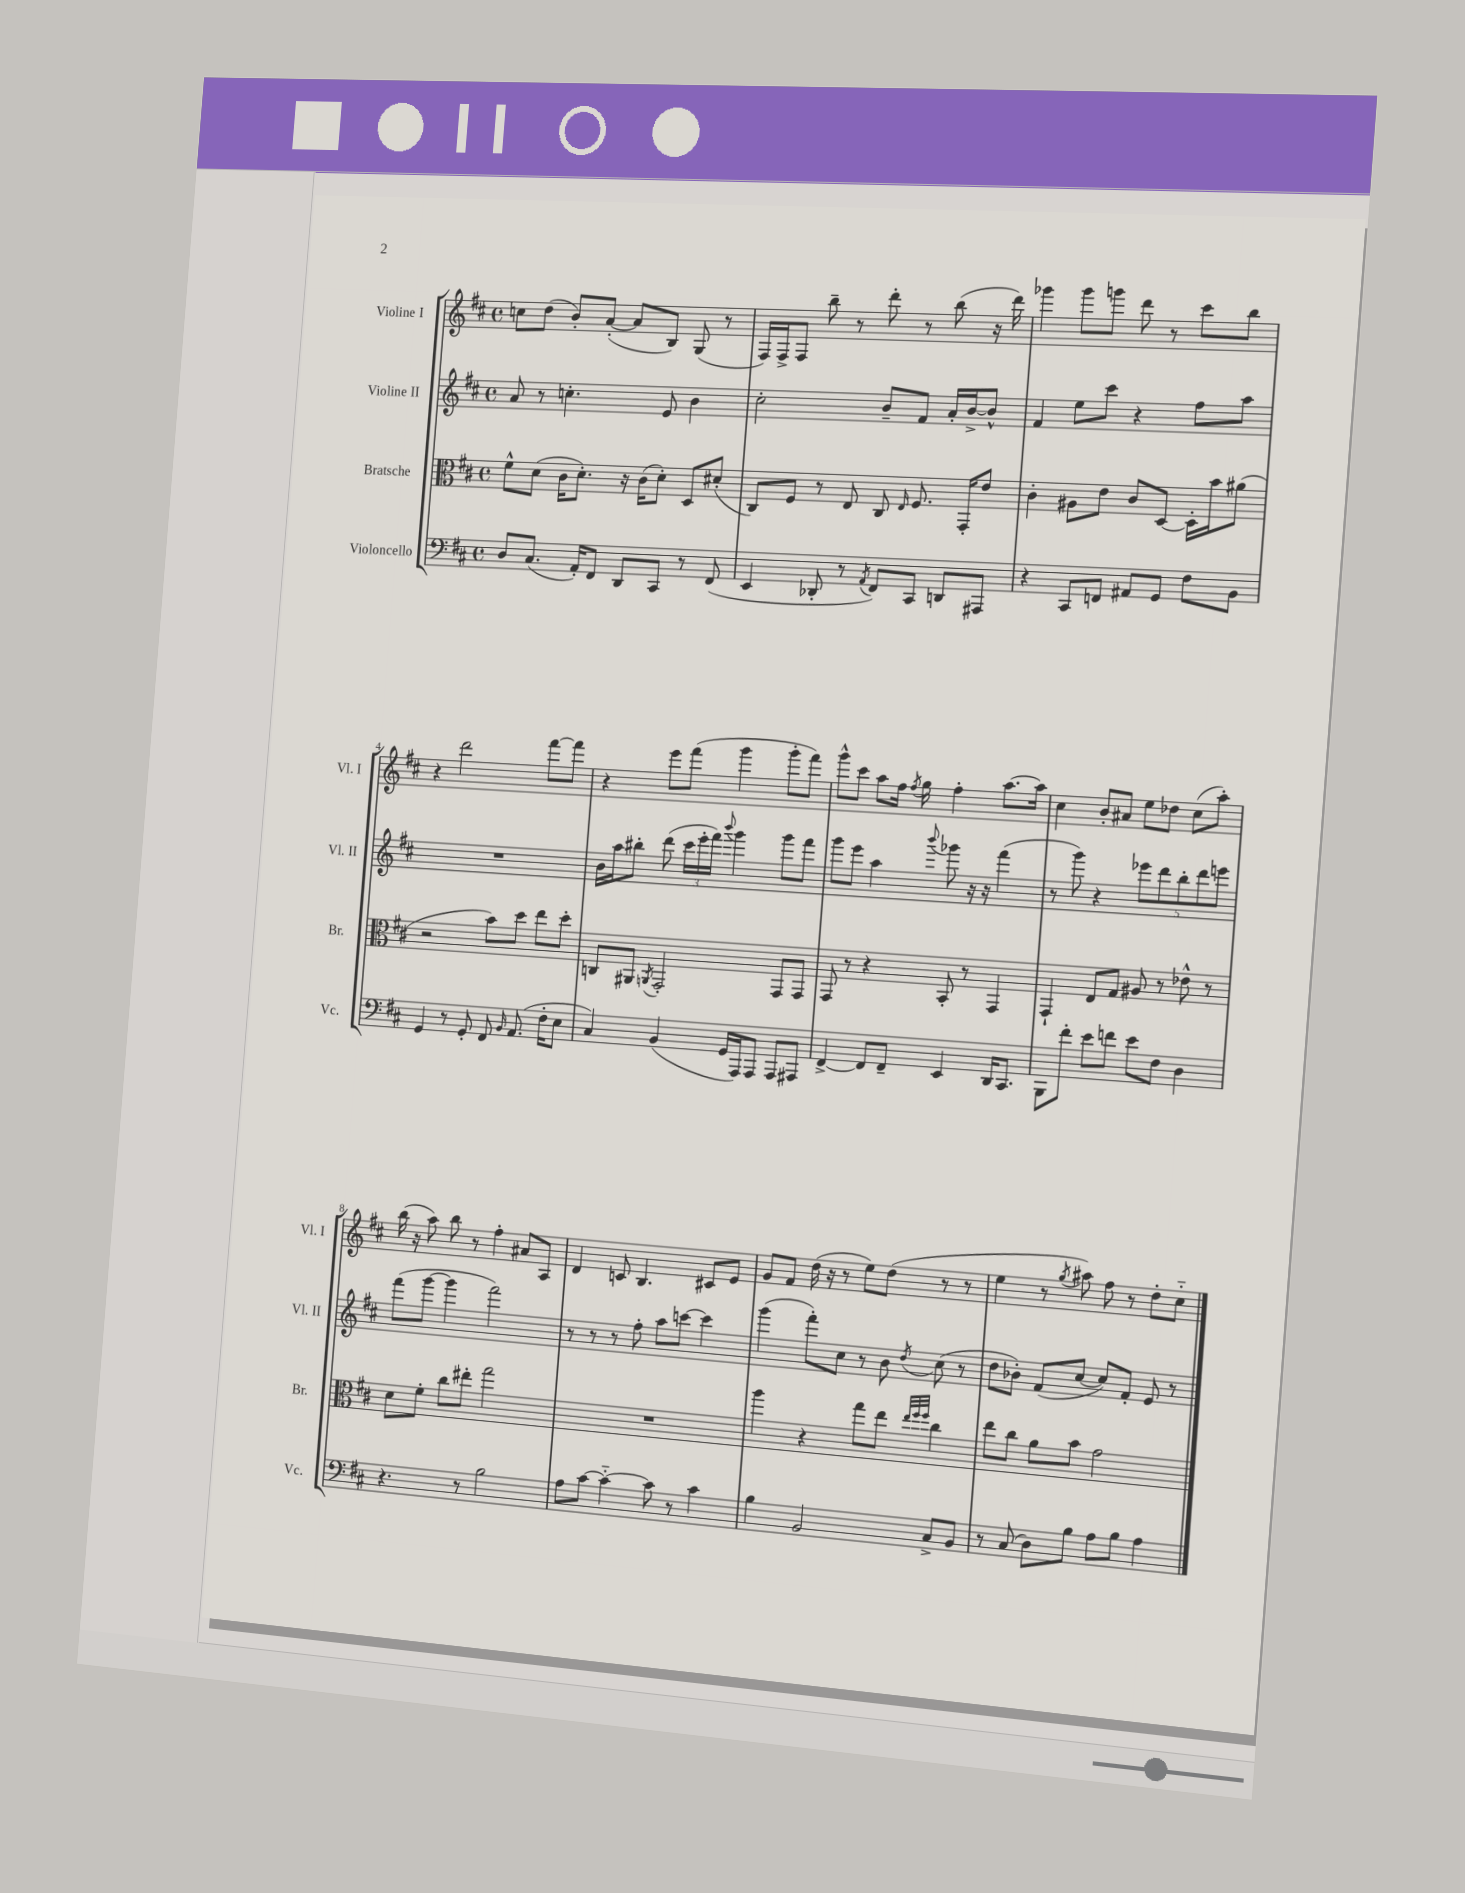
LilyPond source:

<<
\new StaffGroup <<
\new Staff = "s0" \with { instrumentName = "Violine I" shortInstrumentName = "Vl. I" } {
    \clef treble \key d \major \defaultTimeSignature \time 4/4
    \autoBeamOff c''8[ d''8]( b'8[-.) a'8]~-.( a'8[ b8]) g8( r8 |
    fis16[) fis16-> fis8] b''8-- r8 d'''8-. r8 b''8( r16 d'''16) |
    ges'''4 ges'''8[ g'''8] d'''8 r8 cis'''8[ b''8] |
    r4 d'''2 fis'''8[~ fis'''8] |
    r4 e'''8[ fis'''8]( g'''4 g'''8[-. fis'''8]) |
    g'''8[-^ cis'''8] a''8[ fis''16] \acciaccatura { fis''8 } g''16 fis''4-. a''8.[~ a''16] |
    cis''4 b'8[-. ais'8] e''8[ des''8] cis''8[( a''8]-.) |
    b''16( r16 a''8) b''8 r8 fis''4-. ais'8[ a8] |
    d'4 c'8 b4. cis'8[ e'8] |
    g'8[ fis'8] d''16( r16 r8 e''8[) d''8]( r8 r8 |
    e''4 r8 \acciaccatura { g''8 } ais''8) fis''8 r8 d''8[-. cis''8]-_ \bar "|." |
}
\new Staff = "s1" \with { instrumentName = "Violine II" shortInstrumentName = "Vl. II" } {
    \clef treble \key d \major \defaultTimeSignature \time 4/4
    \autoBeamOff a'8 r8 c''4.-. e'8 b'4 |
    cis''2-. b'8[-- fis'8] a'16[-. b'16~-> b'8]-^ |
    fis'4 e''8[ cis'''8] r4 fis''8[ a''8] |
    R1 |
    b'16[ a''16 bis''8]-. d'''8( \tuplet 3/2 { cis'''16[ e'''16-. fis'''16]) } \appoggiatura { b'''8 } g'''4 g'''8[ fis'''8] |
    g'''8[ e'''8] a''4 \appoggiatura { b'''8 } ges'''8 r16 r16 fis'''4( |
    r8 g'''8) r4 \tuplet 5/4 { ees'''8[ d'''8 b''8-. d'''8 e'''8] } |
    fis'''8[( g'''8]~ g'''4 fis'''2) |
    r8 r8 r8 fis''8-. a''8[ c'''8]~ c'''4 |
    g'''4( fis'''8[-.) cis''8] r8 b'8 \acciaccatura { d''8 } cis''8( r8 |
    d''8[ bes'8]-.) fis'8[( cis''8]~ cis''8[) fis'8]-. e'8 r8 \bar "|." |
}
\new Staff = "s2" \with { instrumentName = "Bratsche" shortInstrumentName = "Br." } {
    \clef alto \key d \major \defaultTimeSignature \time 4/4
    \autoBeamOff fis'8[-^ d'8]( cis'16[ d'8.]-.) r16 cis'16[( d'8]-.) d8[ dis'8]-.( |
    cis8[) fis8] r8 e8 cis8 \grace { e16 } fis8. g,16[-. e'8] |
    cis'4-. ais8[ e'8] cis'8[ d8]~ d16[-. b'16 ais'8]( |
    r2 b'8[) d''8] e''8[ d''8]-. |
    c8[ ais,8] \acciaccatura { a,8 } g,2-. g,8[ g,8] |
    g,8 r8 r4 b,8-. r8 g,4 |
    g,4-! e8[ g8] ais8 r8 ees'8-^ r8 |
    d'8[ fis'8]-. cis''8[ eis''8]-. g''2 |
    R1 |
    a''4 r4 g''8[ e''8] \grace { e''32[ fis''32 fis''32] } cis''4 |
    e''8[ cis''8] a'8[ b'8] g'2 \bar "|." |
}
\new Staff = "s3" \with { instrumentName = "Violoncello" shortInstrumentName = "Vc." } {
    \clef bass \key d \major \defaultTimeSignature \time 4/4
    \autoBeamOff d8[ cis8.]( a,16[-.) fis,8] d,8[ cis,8] r8 fis,8( |
    e,4 des,8-. r8 \acciaccatura { a,8 } fis,8[) cis,8] d,8[ ais,,8] |
    r4 cis,8[ f,8] ais,8[ g,8] fis8[ b,8] |
    g,4 r8 g,8-. fis,8 \grace { b,16 } a,8.( fis16[-. e8] |
    cis4) b,4( g,16[ a,,16) a,,8] a,,8[ ais,,8] |
    fis,4~-> fis,8[ fis,8]-- e,4 d,16[ cis,8.] |
    b,,8[ fis'8]-. e'8[ f'8] e'8[ fis8] d4 |
    r4. r8 b2 |
    a8[ cis'8]~ cis'4~-_ cis'8 r8 cis'4 |
    b4 b,2 cis8[-> b,8] |
    r8 cis8( d8[) b8] a8[ b8] a4 \bar "|." |
}
>>
>>
